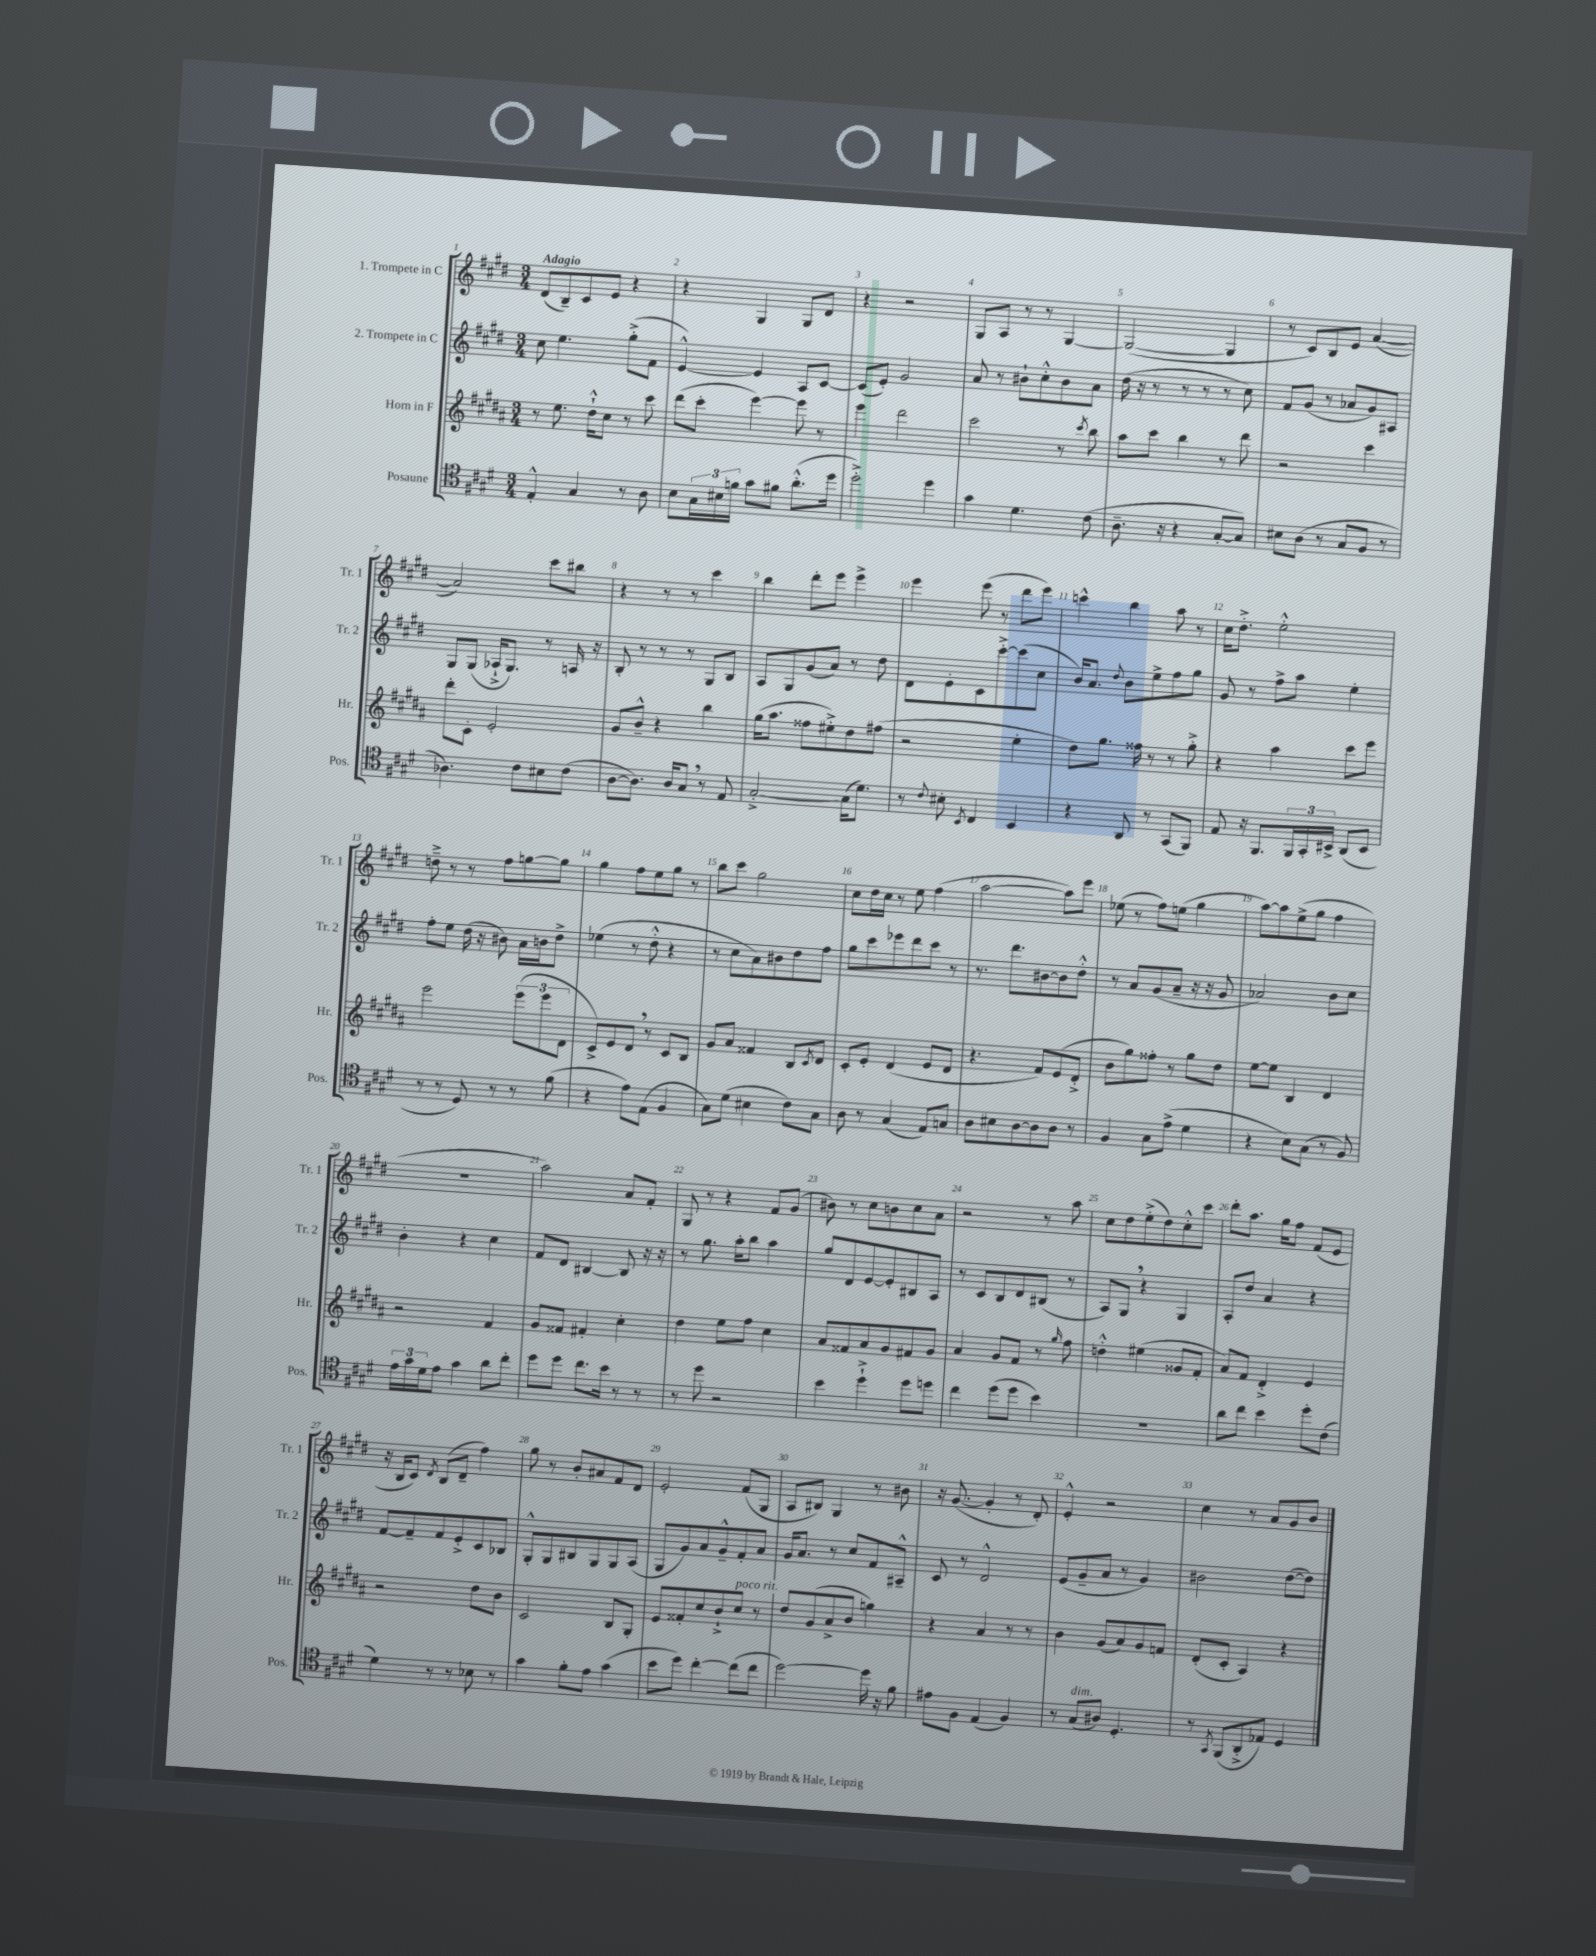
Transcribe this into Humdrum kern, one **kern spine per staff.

**kern	**kern	**kern	**kern
*staff4	*staff3	*staff2	*staff1
*clefC4	*clefG2	*clefG2	*clefG2
*k[f#c#g#d#]	*k[f#c#g#d#a#]	*k[f#c#g#d#]	*k[f#c#g#d#]
*M3/4	*M3/4	*M3/4	*M3/4
4E'^^	8r	8cc#	(8d#
.	8.ee	4.ee	8B~)
4G#	.	.	8c#
.	16dd#`^^	.	.
.	8cc#	.	8e
8r	8r	(8gg#'^	4r
8A	8ccc#	8f#	.
=	=	=	=
8B	(8ddd#	[4e^^)	4r
24G#	8ccc#'	.	.
24B#	.	.	.
24f	.	.	.
8g#	[4eee)	4e]	4G#
8f#	.	.	.
(8.a'^^	8eee]	8A	8G#
.	8r	[8c#	8d#
16dd#	.	.	.
=	=	=	=
2dd#'^)	4eee	(8c#]	4r
.	.	8e')	.
.	2ddd#	2g#	2r
4dd#	.	.	.
=	=	=	=
4g#	2ccc#	8a	8G#
.	.	8r	8A
4.d#	.	8b#`	8r
.	.	8cc#'^^	8r
.	8r	8b#	[4G#
.	8qccc#	.	.
(8c#	8bb	8a	.
=	=	=	=
8.A~	8aa#	(16dd#	(2G#_
.	.	16r	.
.	8ccc#	8r	.
16r	.	.	.
4r	4bb	8r	.
.	.	8r	.
[8G#'	8r	8r	4G#]
8G#])	8ddd#	8cc#)	.
=	=	=	=
8B#	2r	8f#	8r
(8A	.	(8g#	8c#)
8r	.	8r	8B
8G#	.	8a-	8e
8F#	4ccc#	8g#)	([4a
8r	.	8A#	.
=	=	=	=
4.A-)	8ddd#'	8G#	2a])
.	8c#'	(8G#	.
.	2e'	16A-`^	.
.	.	8.G#)	.
8c#	.	.	.
8B#	.	8r	8ccc#
(8c#	.	16A	8bb#
.	.	16r	.
=	=	=	=
[8A	8g#	8B'	4r
8.A])	8b~^^	8r	.
.	4r	8r	8r
16A	.	.	.
8G#	.	8r	8r
8r	4bb	8G#	4ccc#
8E	.	8B	.
=	=	=	=
[2G#'^	(16gg#	8A	4bb
.	8.aa#	.	.
.	.	8G#	.
.	8ff##	(8g#	8ddd#'
.	8ee#'^)	8a)	8eee
(16G#]	8dd#	8r	4eee^
8.d#)	.	.	.
.	(8ff#	8dd#	.
=	=	=	=
8r	2r	8d#	4eee
8qqc#	.	.	.
8B#'	.	8e'	.
8qBB	.	.	.
4C#	.	8c#	(8eee
.	.	[8ccc#'^	8r
4BB	4ee'	(8ccc#]	8ddd#
.	.	8cc#	8eee)
=	=	=	=
4r	8dd#)	16b)	4ccc^^
.	.	8.a	.
.	8.gg#	.	.
.	.	8qqdd#	.
8AA	.	8b	4bb
.	16ff##	.	.
8r	8r	8ee^	.
(8GG#	8r	8ff#	8aa
8FF#)	8gg#'^	8gg#	8r
=	=	=	=
8E	4r	8g#	16cc#
.	.	.	8.dd#'^
16r	.	8r	.
8.FF#	.	.	.
.	4aa#	8ff#^	2ee'^^
24FF#	.	8aa	.
24GG#'	.	.	.
24BB#^	.	.	.
(8AA	8ccc#	4ee'	.
8BB#	8eee	.	.
=	=	=	=
8r	2eee	8ff#'	8dd~^
8r	.	8ee	8r
8D#)	.	(16dd#	8r
.	.	16r	.
8r	.	8b#)	8ff#
8r	(12eee	16a	[8gg
.	.	16b	.
.	12eee	.	.
(8f#	.	8dd#^	8gg]
.	12d#	.	.
=	=	=	=
4r	8c#^)	(4ee-	4gg#
.	8e	.	.
8e)	8d#	8r	8ff#
(8E	8r	8dd#'^^	8ee
4F#	8c#	4r	8gg#
.	8B	.	8r
=	=	=	=
8G#)	8g#	8r	8bb
(8d#	8a#	8cc#	8ccc#
4B#	4f##	8a)	2gg#
.	.	8b#	.
8c#)	8B	8dd#	.
.	8qc#	.	.
8G#	8d#	8ff#	.
=	=	=	=
8A	8c#'	8gg#	8cc#
8r	8e'	8ccc#	16dd#
.	.	.	16cc#
(4G#	(4d#	8eee-	8r
.	.	8ddd#	8ee
8E)	8e	8ccc#	(4ff#
8G	8d#	8r	.
=	=	=	=
8A	4.r	8.r	[2aa
8B#	.	.	.
.	.	8.ddd#	.
[8A	.	.	.
8A]	8f#)	[8b#	.
8A	(8e	8b#]	8aa])
8r	8d#'^	8dd#'^^	8eee
=	=	=	=
4F#	8b	8r	(8ee-
.	8gg#)	8a	8r
8G#	8ff##'	(8g#	8ff#)
(8e^	8r	8a~	(8ee
4d#	8gg#	16r	4gg#
.	.	16r	.
.	8dd#	8g#	.
=	=	=	=
4r	[8ee	2a-)	[8aa)
.	8ee]	.	8aa]
8B)	4B	.	(8ee^
(8G#	.	.	8gg#
8r	4d#	8b	4ff#
8F#)	.	8cc#	.
=	=	=	=
24e	2r	4b'	2.r
24g#	.	.	.
24d#	.	.	.
8e	.	.	.
4g#	.	4r	.
8a	4f#	4cc#	.
8cc#'	.	.	.
=	=	=	=
8dd#	8g#	8f#	2aa)
8dd#	8f##	8d#	.
8.cc#	4f#'	[4B#	.
16b	.	.	.
8r	4cc#'	8B#]	8a
8r	.	16r	8f#'
.	.	16r	.
=	=	=	=
8r	4dd#	8r	8G#
8dd#	.	8.gg#	8r
2r	8ee	.	4r
.	.	16aa'	.
.	8ff#	8bb	.
.	4cc#	4aa	8f#
.	.	.	(8g#
=	=	=	=
4b	8a#	8gg#	8b#)
.	8f##	8d#	8r
4dd#`^	8a#	[8e	8cc#
.	8g#	8e']	8b
8dd#	8f#	8B#	8cc#
8dd	8g#	8A	8a
=	=	=	=
4cc#	4a#	8r	2r
.	.	8c#	.
(8dd#	8g#	8B	.
8dd#	8f#	8d#	.
4b)	8r	(8B#	8r
.	16qqgg#	.	.
.	8ff#	8r	8aa
=	=	=	=
2.r	4dd'^^	8A)	8cc#
.	.	8G#	8dd#
.	(4ee#	4r	(8ee'^
.	.	.	8dd#)
.	8g##	4G#	8cc#'^^
.	8f#'	.	8ccc#
=	=	=	=
8a	8a#)	8A'	8ddd#'
8cc#	8f#	8dd#	8.aa
4b	4d#'^	4a	.
.	.	.	16gg#
.	.	.	8ff#
8dd#'	4e	4r	(8f#
(8c#	.	.	8e
=	=	=	=
4d#)	2r	[8f#	16r
.	.	.	16B
.	.	8f#~]	8c#)
.	.	.	8qd#
8r	.	8f#	(8B
8r	.	8e'^	8d#~
8B-	8dd#	8c#	4ff#)
8r	8b	8B-	.
=	=	=	=
4g#	2c#	8G#'^^	8gg#
.	.	8G#	8r
8f#'	.	8B#	8b'
8e	.	8G#	8a#
(4g#	8B	8G#	8f#
.	8G#'	(8A	8d#
=	=	=	=
8b	8e	8G#	2e'
8dd#)	8f##'	8g#)	.
[4cc#'	8cc#	8a	.
.	8b`^	8g#~^^	.
(8cc#]	8cc#	8f#'	(8f#
8cc#	8r	8a	8G#
=	=	=	=
[2dd#)	8dd#	16g#	8A
.	.	8.a	.
.	(8g#	.	8B#)
.	8a#^	8r	4G#
.	8b	8cc#	.
16dd#]	4gg)	8f#	8r
16r	.	.	.
8f#	.	8A#~^^	8b#
=	=	=	=
8e#	4r	8c#	16r
.	.	.	([8.g#
8F#	.	8r	.
(4E	4a#	2d#^^	4g#']
4F#)	8r	.	8r
.	8r	.	8d#')
=	=	=	=
8r	4b	(8e	4e'^^
(8G#	.	8g#~	.
8A#)	(8g#	8a	2r
4.D#'	8a#)	8r	.
.	8g#	4g#)	.
.	8f	.	.
=	=	=	=
8r	(8d#'	2b#	4cc#
8qGG#	.	.	.
(8FF#	8c#'	.	.
8AA'^	4A#)	.	8r
8E-)	.	.	8a
4D#	4r	([8dd#	8g#
.	.	8dd#])	8b
==	==	==	==
*-	*-	*-	*-
